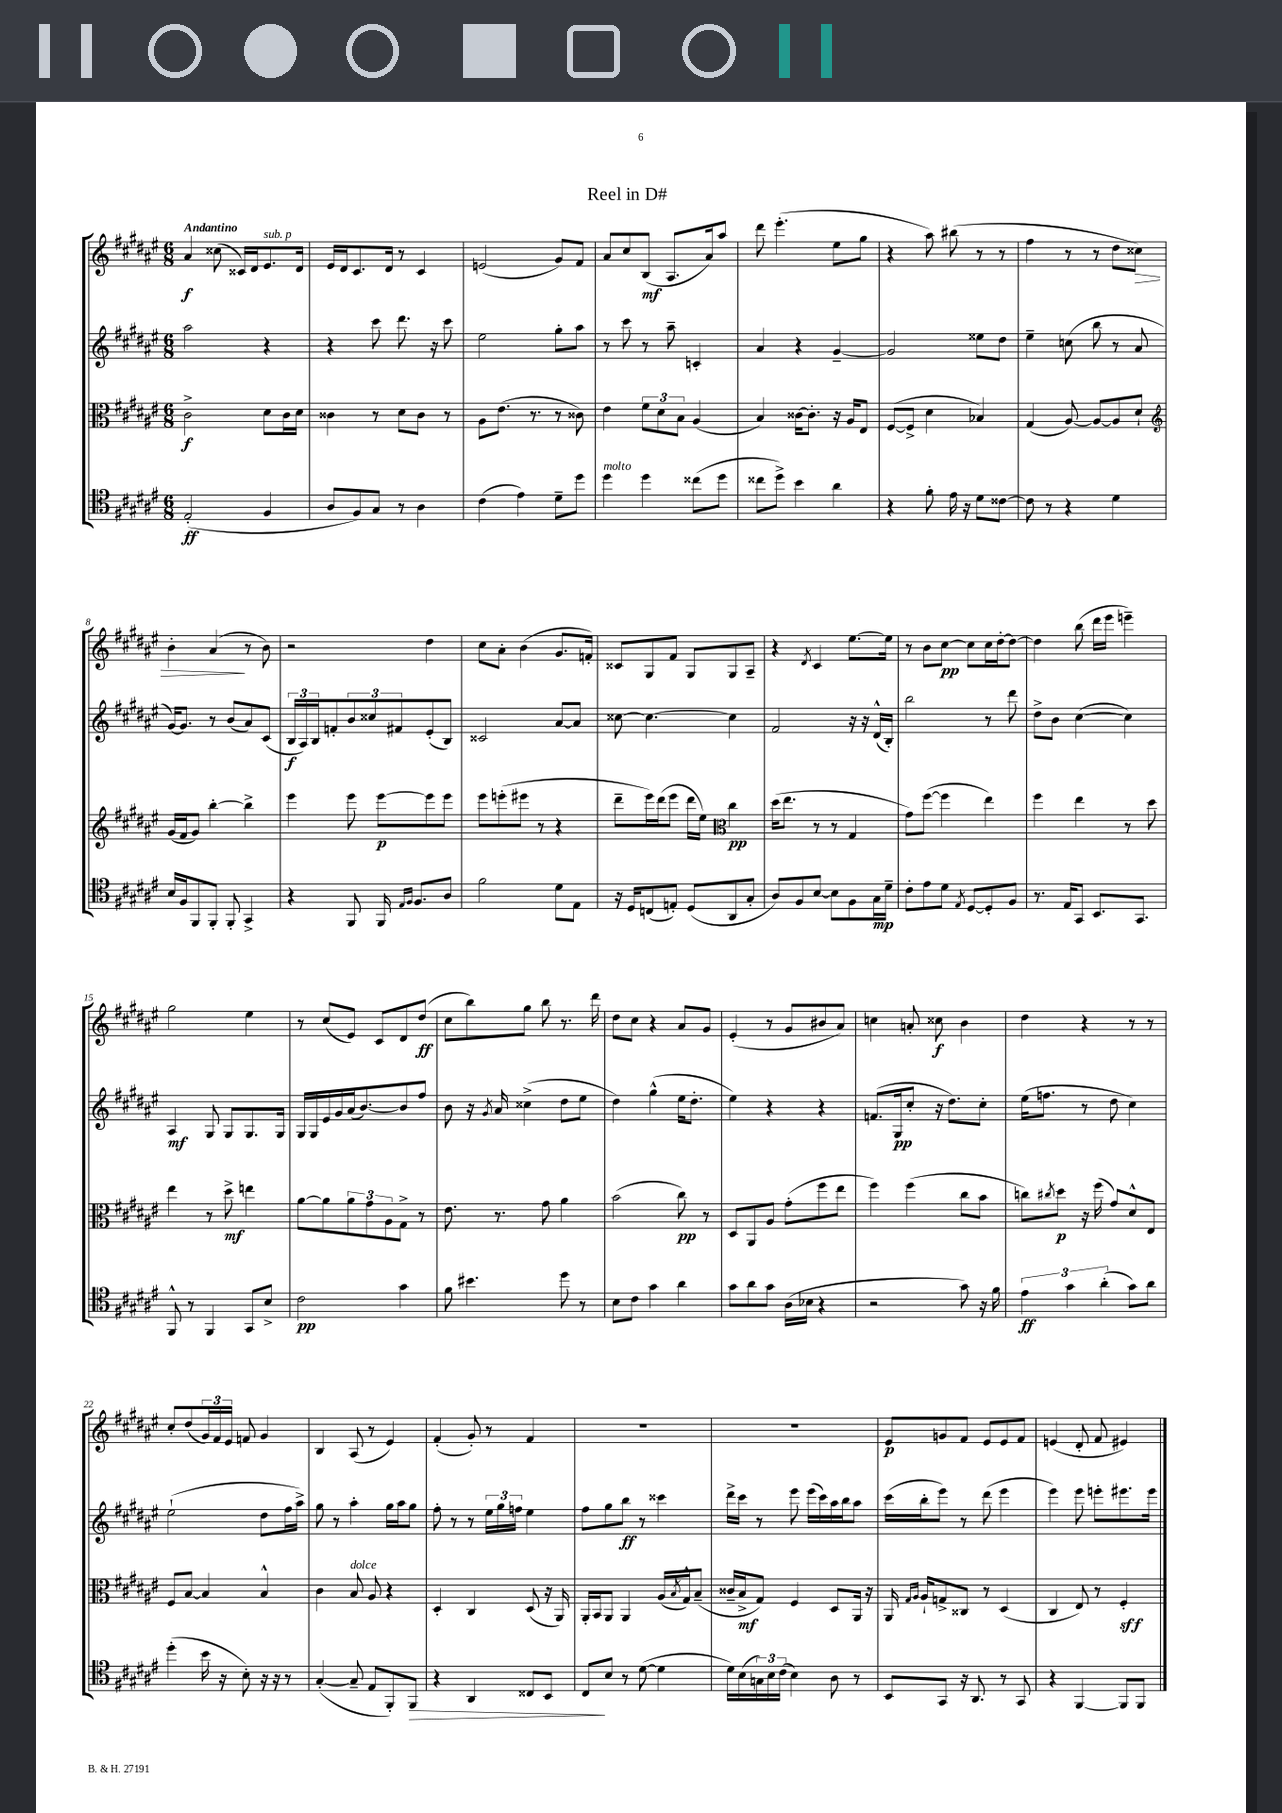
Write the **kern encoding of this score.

**kern	**dynam	**kern	**dynam	**kern	**dynam	**kern	**dynam
*part4	*part4	*part3	*part3	*part2	*part2	*part1	*part1
*staff4	*staff4	*staff3	*staff3	*staff2	*staff2	*staff1	*staff1
*clefC4	*	*clefC3	*	*clefG2	*	*clefG2	*
*k[f#c#g#d#a#e#]	*	*k[f#c#g#d#a#e#]	*	*k[f#c#g#d#a#e#]	*	*k[f#c#g#d#a#e#]	*
*M6/8	*	*M6/8	*	*M6/8	*	*M6/8	*
=1	=1	=1	=1	=1	=1	=1	=1
!	!	!	!	!	!	!LO:TX:a:B:t=Andantino	!
(2E#'/	ff	2c#^\	f	2aa#\	.	4a#/	f
.	.	.	.	.	.	(8cc##X\	.
.	.	.	.	.	.	16c##X/LL)	.
.	.	.	.	.	.	16d#/J	.
!	!	!	!	!	!	!LO:TX:a:i:t=sub. p	!
4F#/	.	8d#\L	.	4r	.	8.e#/	.
.	.	16c#\L	.	.	.	.	.
.	.	16d#\JJ	.	.	.	16d#/Jk	.
=2	=2	=2	=2	=2	=2	=2	=2
8A#/L	.	4c##X\	.	4r	.	16e#/LL	.
.	.	.	.	.	.	16d#/J	.
8F#/)	.	.	.	.	.	8.c#/	.
8G#/J	.	8r	.	8ccc#\	.	.	.
.	.	.	.	.	.	16d#/Jk	.
8r	.	8d#\L	.	8.ddd#\	.	8r	.
4A#\	.	8c##\J	.	.	.	4c#/	.
.	.	.	.	16r	.	.	.
.	.	8r	.	8ccc#\	.	.	.
=3	=3	=3	=3	=3	=3	=3	=3
(4c#\	.	8A#\L	.	2ee#\	.	(2en/	.
.	.	(8.e#\J	.	.	.	.	.
4e#\)	.	.	.	.	.	.	.
.	.	8.r	.	.	.	.	.
8d#~\L	.	8r	.	8gg#'\L	.	8g#/L)	.
8dd#\J	.	8c##X\)	.	8aa#\J	.	8f#/J	.
=4	=4	=4	=4	=4	=4	=4	=4
!LO:TX:a:i:t=molto	!	!	!	!	!	!	!
4dd#\	.	4e#\	.	8r	.	8a#/L	.
.	.	.	.	8ccc#\	.	8cc#/	.
4dd#\	.	12f#\L	.	8r	.	(8B/J	mf
.	.	12d#\	.	.	.	.	.
.	.	.	.	8aa#~\	.	8.A#/L	.
.	.	12B\J	.	.	.	.	.
(8cc##X\L	.	(4A#/	.	4cn'/	.	.	.
.	.	.	.	.	.	16a#/k)	.
8dd#\J	.	.	.	.	.	8aa#/J	.
=5	=5	=5	=5	=5	=5	=5	=5
8cc##X\L	.	4B/)	.	4a#/	.	8ddd#\	.
8dd#^\J)	.	.	.	.	.	(4.eee#'\	.
4b\	.	[16c##X\KL	.	4r	.	.	.
.	.	8.c##'\J]	.	.	.	.	.
4a#\	.	16r	.	[4g#~/	.	8ee#\L	.
.	.	16A#/KL	.	.	.	.	.
.	.	8E#/J	.	.	.	8gg#\J	.
=6	=6	=6	=6	=6	=6	=6	=6
4r	.	([8F#/L	.	2g#/]	.	4r	.
.	.	8F#^/J]	.	.	.	.	.
8f#'\	.	4d#\	.	.	.	8aa#\)	.
16e#\	.	.	.	.	.	(8bb#X\	.
16r	.	.	.	.	.	.	.
8d#\L	.	4B-X/)	.	8ee##X\L	.	8r	.
[8c##X\J	.	.	.	8dd#\J	.	8r	.
=7	=7	=7	=7	=7	=7	=7	=7
8c##\]	.	(4G#/	.	4ee#~\	.	4ff#\	.
8r	.	.	.	.	.	.	.
4r	.	[8A#/)	.	(8ccn\	.	8r	.
.	.	8A#/L_	.	8bb\	.	8r	.
4d#\	.	8A#/]	.	8r	.	8dd#\L	.
!	!	!	!	!	!	!	!LO:HP:b
.	.	8d#`/J	.	8a#/	.	8cc##X\J)	>
!!LO:LB:g=z
=8	=8	=8	=8	=8	=8	=8	=8
*	*	*clefG2	*	*	*	*	*
16B/LL	.	(16g#/LL	.	[16g#/KL)	.	4b'\	.
16F#/J	.	16f#/J	.	8.g#/J]	.	.	.
8FF#/	.	8g#/J)	.	.	.	.	.
8FF#'/J	.	[4bb'\	.	8r	.	(4a#/	.
8FF#'/	.	.	.	(8b/L	.	.	.
4GG#^/	.	4bb^\]	.	8a#/)	.	8r	]
.	.	.	.	(8c#/J	.	8b\)	.
=9	=9	=9	=9	=9	=9	=9	=9
4r	.	4eee#\	.	24B/LL	f	2r	.
.	.	.	.	24A#/)	.	.	.
.	.	.	.	24B/J	.	.	.
.	.	.	.	8fn'/	.	.	.
8FF#/	.	8eee#\	.	12b/	.	.	.
.	.	.	.	12cc##X/	.	.	.
16FF#/	.	[8eee#\L	p	.	.	.	.
.	.	.	.	12f#X/	.	.	.
16qqE#/LL	.	.	.	.	.	.	.
16qqF#/JJ	.	.	.	.	.	.	.
8.F#/L	.	.	.	.	.	.	.
.	.	8eee#\]	.	(8e#'/	.	4dd#\	.
8A#/J	.	8eee#\J	.	8B/J)	.	.	.
=10	=10	=10	=10	=10	=10	=10	=10
2f#\	.	8eee#\L	.	2c##X/	.	8cc#\L	.
.	.	(8eeen'\	.	.	.	8a#'\J	.
.	.	8eee#X\J	.	.	.	(4b\	.
.	.	8r	.	.	.	.	.
8d#\L	.	4r	.	[8a#/L	.	8.g#/L	.
8E#\J	.	.	.	8a#/J]	.	.	.
.	.	.	.	.	.	16fn'/Jk)	.
=11	=11	=11	=11	=11	=11	=11	=11
16r	.	8ddd#~\L	.	[8cc##X\	.	8c##X/L	.
16D#/KL	.	.	.	.	.	.	.
(8Cn/	.	16eee#\L)	.	4.cc##\_	.	8G#/	.
.	.	(16ddd#\J	.	.	.	.	.
8En'/J)	.	8eee#\J	.	.	.	8f#/J	.
(8D#/L	.	16ddd#\LL	.	.	.	8G#/L	.
.	.	16ee#\JJ)	.	.	.	.	.
*	*	*clefC3	*	*	*	*	*
8AA#/	.	4cc#\	pp	4cc##\]	.	8G#/	.
8G#'/J	.	.	.	.	.	8A#~/J	.
=12	=12	=12	=12	=12	=12	=12	=12
8A#/L)	.	(16dd#\KL	.	2f#/	.	4r	.
.	.	8.ee#\J	.	.	.	.	.
8F#/	.	.	.	.	.	.	.
.	.	.	.	.	.	8qd#/	.
[8B/J	.	8r	.	.	.	4c#/	.
8B\L]	.	8r	.	.	.	.	.
8F#\	.	4G#/	.	16r	.	[8.ee#\L	.
.	.	.	.	16r	.	.	.
16G#\L	mp	.	.	(16d#^^/LL	.	.	.
16d#~\JJ	.	.	.	16B'/JJ)	.	16ee#\Jk]	.
=13	=13	=13	=13	=13	=13	=13	=13
8c#'\L	.	8g#\L)	.	2bb\	.	8r	.
8e#\	.	([8ff#\J	.	.	.	8b\L	.
8d#\J	.	4ff#\]	.	.	.	[8cc#\J	pp
8qE#/	.	.	.	.	.	.	.
[8D#/L	.	.	.	.	.	8cc#\L]	.
8D#'/]	.	4ee#\)	.	8r	.	16cc#\L	.
.	.	.	.	.	.	[16dd#'\J	.
8F#/J	.	.	.	8ddd#\	.	8dd#\J_	.
=14	=14	=14	=14	=14	=14	=14	=14
8.r	.	4ff#\	.	8dd#^\L	.	4dd#\]	.
.	.	.	.	8b\J	.	.	.
16E#/KL	.	.	.	.	.	.	.
8GG#/J	.	4ee#\	.	([4cc#\	.	(8bb\	.
8.BB/L	.	.	.	.	.	16ddd#\LL	.
.	.	.	.	.	.	16eee#\JJ	.
.	.	8r	.	4cc#\])	.	4eeen~\)	.
8.GG#/J	.	.	.	.	.	.	.
.	.	8dd#\	.	.	.	.	.
!!LO:LB:g=z
=15	=15	=15	=15	=15	=15	=15	=15
8FF#^^/	.	4ee#\	.	4A#/	mf	2gg#\	.
8r	.	.	.	.	.	.	.
4FF#/	.	8r	.	8G#/	.	.	.
.	.	8dd#^\	mf	8G#/L	.	.	.
8GG#/L	.	4een\	.	8.G#/	.	4ee#\	.
8B^/J	.	.	.	.	.	.	.
.	.	.	.	16G#/Jk	.	.	.
=16	=16	=16	=16	=16	=16	=16	=16
2c#\	pp	[8a#\L	.	16G#/LL	.	8r	.
.	.	.	.	16G#/	.	.	.
.	.	8a#\]	.	16e#/	.	(8cc#/L	.
.	.	.	.	16g#/	.	.	.
.	.	12a#\	.	(16a#/J	.	8e#/J)	.
.	.	.	.	[8.b/)	.	.	.
.	.	12g#\	.	.	.	.	.
.	.	.	.	.	.	8c#/L	.
.	.	12A#\	.	.	.	.	.
4g#\	.	8G#^\J	.	8b/]	.	8d#/	.
.	.	8r	.	8ff#/J	.	(8dd#/J	ff
=17	=17	=17	=17	=17	=17	=17	=17
8f#\	.	8.e#\	.	8b\	.	8cc#\L	.
4.b#X\	.	.	.	16r	.	8bb\)	.
.	.	.	.	8qg#/	.	.	.
.	.	8.r	.	16a#/	.	.	.
.	.	.	.	(4cc##X^\	.	8gg#\J	.
.	.	8g#\	.	.	.	8bb\	.
8dd#\	.	4a#\	.	8dd#\L	.	8.r	.
8r	.	.	.	8ee#\J	.	.	.
.	.	.	.	.	.	16ddd#\	.
=18	=18	=18	=18	=18	=18	=18	=18
8B\L	.	(2b\	.	4dd#\)	.	8dd#\L	.
8c#\J	.	.	.	.	.	8cc#\J	.
4g#\	.	.	.	(4gg#^^\	.	4r	.
4a#\	.	8cc#\)	pp	16ee#\KL	.	8a#/L	.
.	.	.	.	8.dd#'\J	.	.	.
.	.	8r	.	.	.	8g#/J	.
=19	=19	=19	=19	=19	=19	=19	=19
8g#\L	.	8D#/L	.	4ee#\)	.	(4e#'/	.
8a#\	.	8AA#/	.	.	.	.	.
8g#\J	.	8A#/J	.	4r	.	8r	.
(16A#\LL	.	(8g#'\L	.	.	.	8g#/L	.
16B-X\JJ	.	.	.	.	.	.	.
4r	.	8ff#\	.	4r	.	8b#X/	.
.	.	8ee#\J	.	.	.	8a#/J)	.
=20	=20	=20	=20	=20	=20	=20	=20
2r	.	4ff#\)	.	(8.fn/L	.	4ccn\	.
.	.	.	.	16G#/k	pp	.	.
.	.	(4ff#\	.	8cc#'/J	.	8an'/	.
.	.	.	.	16r	.	8cc##X\	f
.	.	.	.	8.dd#\L)	.	.	.
8g#\)	.	8cc#\L	.	.	.	4b\	.
16r	.	8b\J	.	8cc#'\J	.	.	.
16f#\	.	.	.	.	.	.	.
=21	=21	=21	=21	=21	=21	=21	=21
6e#\	ff	8ccn\L)	.	(16ee#\KL	.	4dd#\	.
.	.	.	.	8.ffn\J	.	.	.
.	.	8qcc#X/	.	.	.	.	.
.	.	8dd#\J	p	.	.	.	.
6g#\	.	.	.	.	.	.	.
.	.	16r	.	8r	.	4r	.
.	.	(16ff#\	.	.	.	.	.
(6a#'\	.	.	.	.	.	.	.
.	.	8g#/L)	.	8dd#\	.	.	.
8g#\L)	.	8d#^^/	.	4cc#\)	.	8r	.
8a#\J	.	8E#/J	.	.	.	8r	.
!!LO:LB:g=z
=22	=22	=22	=22	=22	=22	=22	=22
(4dd#'\	.	8F#/L	.	(2ee#`\	.	8cc#'/L	.
.	.	[8B/J	.	.	.	(8dd#/	.
16b\	.	4B/]	.	.	.	24g#/L)	.
.	.	.	.	.	.	24f#/	.
16r	.	.	.	.	.	.	.
.	.	.	.	.	.	24e#/JJ	.
8B'\)	.	.	.	.	.	8fn/	.
16r	.	4B^^/	.	8dd#\L	.	4g#/	.
16r	.	.	.	.	.	.	.
8r	.	.	.	16ff#\L	.	.	.
.	.	.	.	16aa#^\JJ)	.	.	.
=23	=23	=23	=23	=23	=23	=23	=23
([4G#'/	.	4c#\	.	8gg#\	.	4B/	.
.	.	.	.	8r	.	.	.
!	!	!LO:TX:a:i:t=dolce	!	!	!	!	!
8G#~/]	.	8B/	.	4aa#'\	.	(8A#/	.
8E#/L	.	8A#/	.	.	.	8r	.
8FF#'/)	.	4r	.	16gg#\LL	.	4e#/)	.
.	.	.	.	16aa#\J	.	.	.
!	!LO:HP:b	!	!	!	!	!	!
8FF#/J	>	.	.	8gg#\J	.	.	.
=24	=24	=24	=24	=24	=24	=24	=24
4r	.	4D#'/	.	8ff#'\	.	(4f#'/	.
.	.	.	.	8r	.	.	.
4AA#/	.	4C#/	.	8r	.	8g#'/)	.
.	.	.	.	24ee#\LL	.	8r	.
.	.	.	.	24gg#\	.	.	.
.	.	.	.	24ffn\JJ	.	.	.
8C##X/L	.	(8D#/	.	4ee#\	.	4f#/	.
8BB/J	.	16r	.	.	.	.	.
.	.	16AA#/)	.	.	.	.	.
=25	=25	=25	=25	=25	=25	=25	=25
8C#/L	.	16AA#'/LL	.	8ff#\L	.	2.r	.
.	.	16BB/J	.	.	.	.	.
8B/J	]	8AA#/J	.	8gg#\	.	.	.
8r	.	4AA#/	.	8bb\J	ff	.	.
([8d#\	.	.	.	8r	.	.	.
4d#\]	.	(16A#/LL	.	4ccc##X\	.	.	.
.	.	8qB/	.	.	.	.	.
.	.	16G#^^/J)	.	.	.	.	.
.	.	(8B~/J	.	.	.	.	.
=26	=26	=26	=26	=26	=26	=26	=26
16d#\LL)	.	16c##X~/LL	.	16ddd#^\LL	.	2.r	.
(16B\	.	16B^/J	mf	16ccc#\JJ	.	.	.
24Gn\)	.	8G#/J)	.	8r	.	.	.
24B\	.	.	.	.	.	.	.
(24c#\JJ	.	.	.	.	.	.	.
4B\)	.	4F#/	.	8eee#\	.	.	.
.	.	.	.	(16eee#\LL	.	.	.
.	.	.	.	16ccc#\)	.	.	.
8A#\	.	8D#/L	.	16aa#\	.	.	.
.	.	.	.	16bb\J	.	.	.
8r	.	16AA#/Jk	.	8aa#\J	.	.	.
.	.	16r	.	.	.	.	.
=27	=27	=27	=27	=27	=27	=27	=27
8BB/L	.	16AA#/	.	(16ccc#\LL	.	8e#/L	p
.	.	16qqG#/LL	.	.	.	.	.
.	.	16qqA#/JJ	.	.	.	.	.
.	.	16A#`/KL	.	16bb'\J	.	.	.
8GG#/J	.	8Gn^/	.	8eee#\J)	.	8gn/	.
16r	.	8C##X/J	.	8r	.	8f#/J	.
8.AA#/	.	.	.	.	.	.	.
.	.	8r	.	(8ddd#\	.	8e#/L	.
8r	.	(4D#/	.	4eee#\	.	8e#/	.
8GG#/	.	.	.	.	.	8f#/J	.
=28	=28	=28	=28	=28	=28	=28	=28
4r	.	4C#/	.	4eee#\)	.	(4en/	.
[4FF#/	.	8E#/)	.	8eee#\	.	8d#'/	.
.	.	8r	.	8eeen'\L	.	8f#/	.
8FF#/L]	.	4F#'/	sff	8.eee#X\	.	4e#X/)	.
8FF#/J	.	.	.	.	.	.	.
.	.	.	.	16eee#\Jk	.	.	.
==	==	==	==	==	==	==	==
*-	*-	*-	*-	*-	*-	*-	*-
